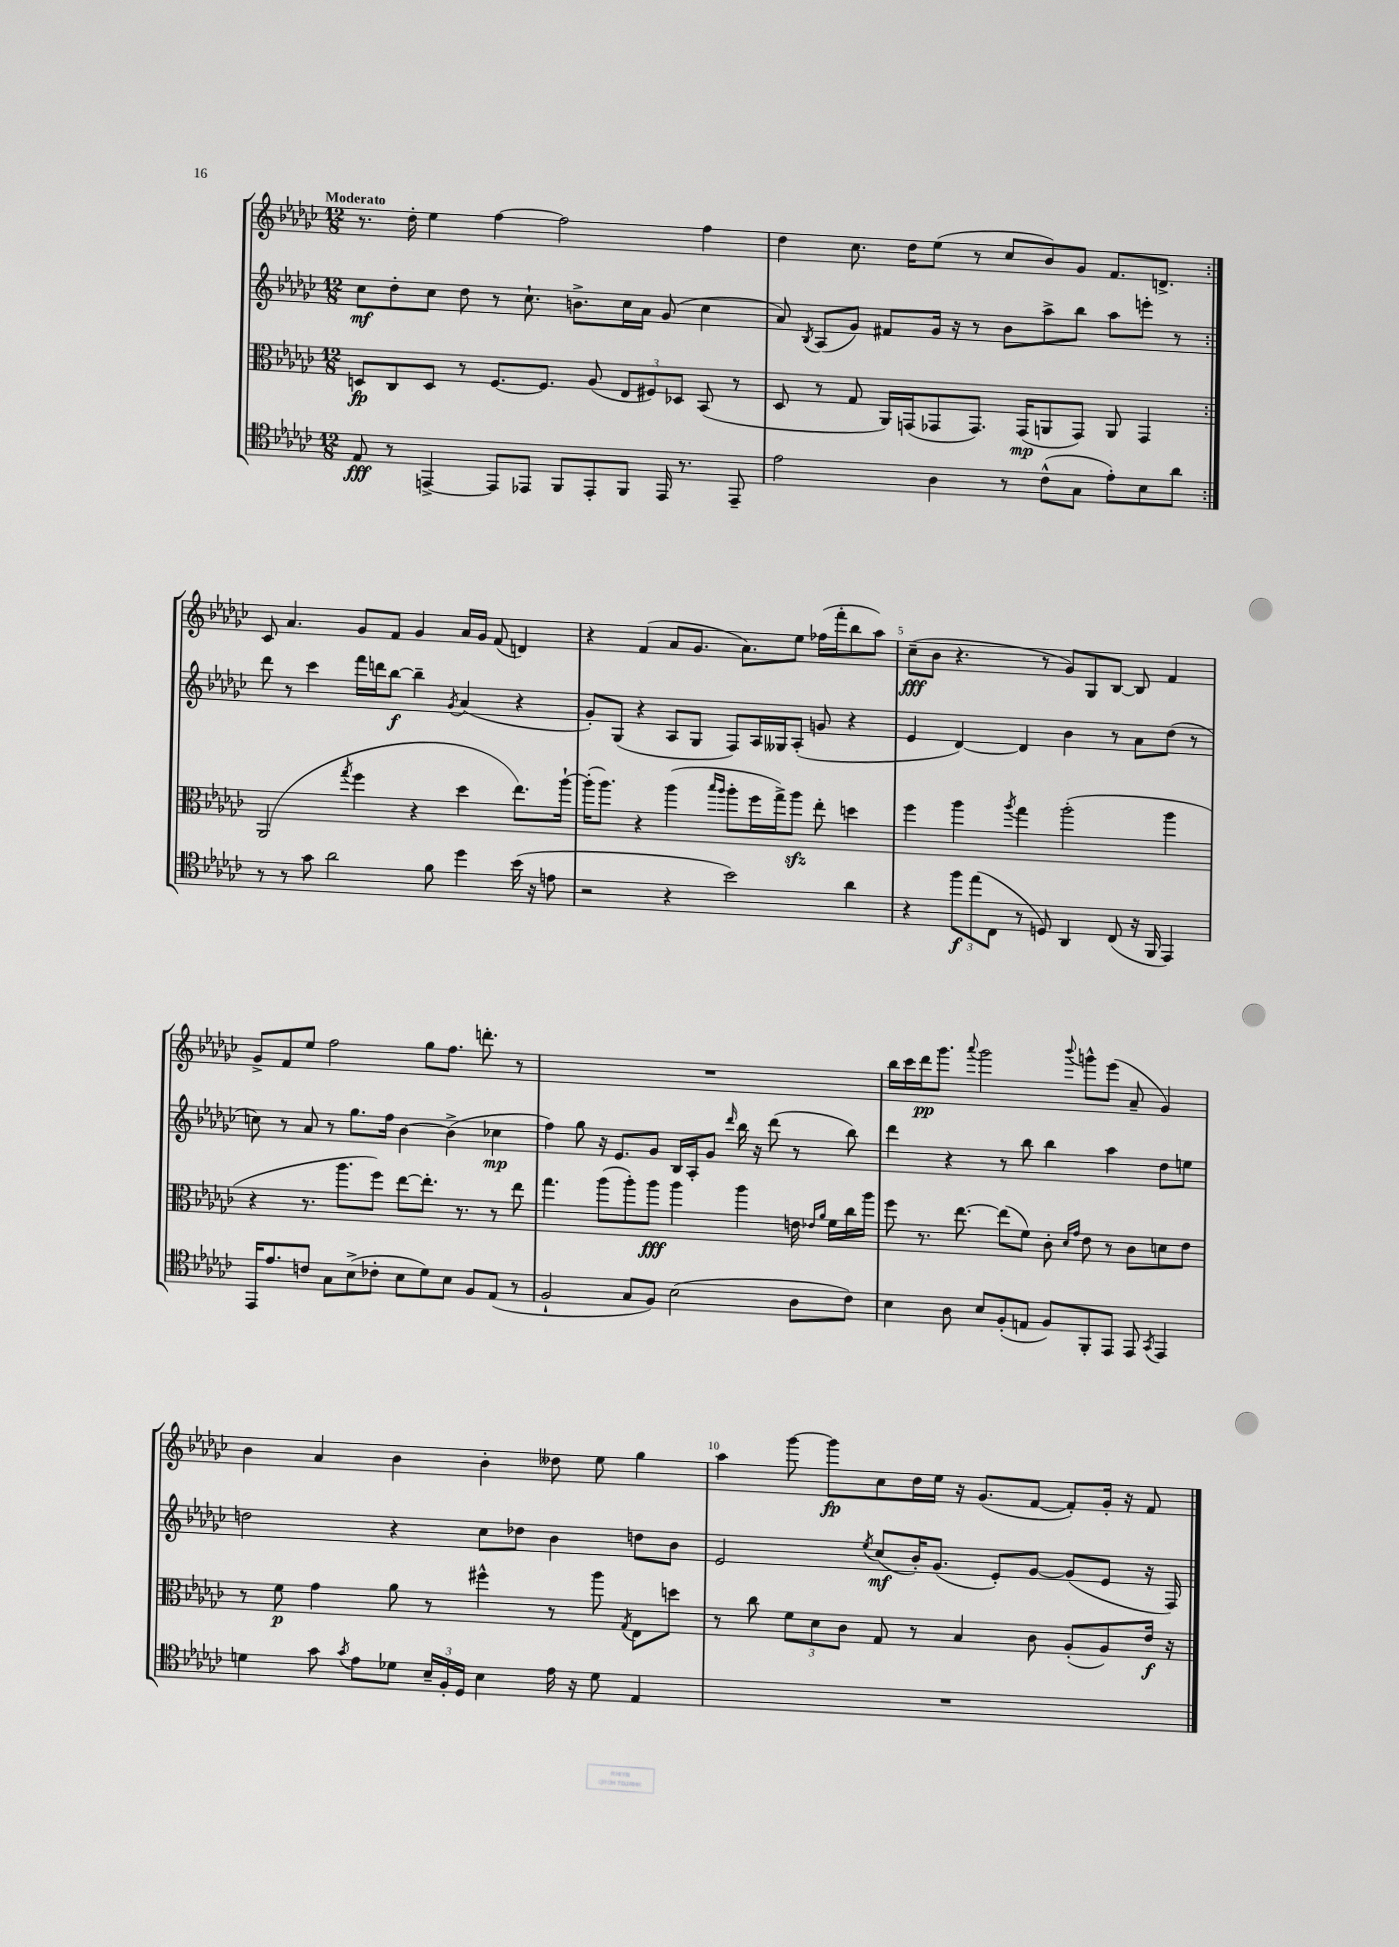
<<
\new StaffGroup <<
\new Staff = "s0" {
    \clef treble \key ges \major \numericTimeSignature \time 12/8 \tempo "Moderato"
    \autoBeamOff \repeat volta 2 { r8. des''16-. ees''4 f''4~ f''2 f''4 |
    des''4 ces''8. des''16[ ees''8]( r8 ces''8[ bes'8) ges'8] f'8.[ d'8.]-> | }
    ces'8 aes'4. ges'8[ f'8] ges'4 aes'16[ ges'16] f'8( d'4) |
    r4 f'4( aes'8[ ges'8.] aes'8.[) ees''8] fes''16[( f'''16-. bes''8 aes''8]) |
    ces''8[--\fff( bes'8] r4. r8 ges'8[) ges8 bes8]~ bes8 f'4 |
    ges'8[-> f'8 ees''8] f''2 ges''8[ f''8.] d'''8.-. r8 |
    R1. |
    bes''16[ ces'''16 des'''16\pp ges'''8.] \appoggiatura { aes'''8 } ges'''2 \appoggiatura { bes'''8 } g'''8[-^ ees'''8]( aes'8-- ges'4) |
    bes'4 aes'4 bes'4 bes'4-. deses''8 ees''8 ges''4 |
    aes''4 ges'''8~ ges'''8[\fp ces''8 des''16 ees''16] r16 ges'8.[( f'8]~ f'8[-.) ges'16]-. r16 f'8 \bar "|." |
}
\new Staff = "s1" {
    \clef treble \key ges \major \numericTimeSignature \time 12/8
    \autoBeamOff \repeat volta 2 { ces''8[\mf des''8-. ces''8] des''8 r8 ces''8.-! b'8.[-> ces''16 aes'16] ges'8( ces''4 |
    aes'8) \acciaccatura { bes8 } aes8[( ges'8]) fis'8[ ges'16] r16 r8 bes'8[ aes''8-> bes''8] aes''8[ e'''8]-. r8 | }
    des'''8 r8 ces'''4 f'''16[ d'''16 bes''8]~\f bes''4-- \acciaccatura { ges'8 } aes'4( r4 |
    ges'8[-.) ges8]( r4 aes8[ ges8] f8[) aes16 geses16 aes8]-.( g'8 r4 |
    ees'4 des'4~) des'4 bes'4 r8 aes'8[ des''8]( r8 |
    c''8) r8 aes'8 r8 ges''8.[ f''16] bes'4~ bes'4->( ces''4\mp |
    f''4) ges''8 r16 ees'8.[ ges'8] bes16[ aes16-. ges'8] \grace { des'''16 } bes''16 r16 des'''8( r8 bes''8) |
    des'''4 r4 r8 bes''8 bes''4 aes''4 des''8[ e''8] |
    d''2 r4 ces''8[ des''8] bes'4 d''8[ bes'8] |
    ees'2 \acciaccatura { ees''8 } ces''8[\mf( bes'16-.) ges'8.]( ees'8[-.) ges'8]~ ges'8[( ees'8] r16 f16) \bar "|." |
}
\new Staff = "s2" {
    \clef alto \key ges \major \numericTimeSignature \time 12/8
    \autoBeamOff \repeat volta 2 { d8[\fp ces8 d8] r8 f8.[~ f8.] aes8( \tuplet 3/2 { ees8[ fis8) des8] } bes,8( r8 |
    des8 r8 ges8 aes,16[) g,16( ges,8 ges,8.]) ges,16[\mp( a,8 ges,8]) a,8 ges,4 | }
    aes,2( \acciaccatura { ges''8 } f''4 r4 des''4 ees''8.[) aes''16]~-! |
    aes''16[-.( aes''8.]) r4 aes''4( \grace { bes''16[ aes''16] } aes''8[-. f''16 ges''16->) aes''8]\sfz ees''8-. d''4 |
    f''4 aes''4 \acciaccatura { aes''8 } ges''4 aes''2-.( aes''4 |
    r4 r8. aes''8.[ f''8]) ees''8[~ ees''8.]-. r8. r8 ees''8 |
    ges''4. aes''8[( aes''8-.) aes''8]\fff aes''4 aes''4 e'16 \grace { ees'16[ aes'16] } f'16[ ces''16 aes''16] |
    f''8 r8. ees''8.~ ees''8[( f'8]) ces'8-. \grace { des'16[ ges'16] } ees'8 r8 ces'8[ d'8 ees'8] |
    r8 f'8\p ges'4 aes'8 r8 fis''4-^ r8 aes''8 \acciaccatura { ges8 } ees8[ d''8] |
    r8 ces''8 \tuplet 3/2 { f'8[ des'8 ces'8] } ges8 r8 bes4 ces'8 aes8[-.( aes8) ees'16]\f r16 \bar "|." |
}
\new Staff = "s3" {
    \clef tenor \key ges \major \numericTimeSignature \time 12/8
    \autoBeamOff \repeat volta 2 { ees8\fff r8 e,4~-> e,8[ ees,8] f,8[ ees,8-. f,8] ees,16 r8. ees,8-- |
    ees'2 aes4 r8 ces'8[-^( ges8] ees'8[-.) bes8 aes'8] | }
    r8 r8 ges'8 aes'2 f'8 des''4 bes'16( r16 e'8 |
    r2 r4 bes'2) aes'4 |
    r4 \tuplet 3/2 { f''8[\f ees''8( ces8] } r8 d8) aes,4 ces8( r16 f,16 ees,4) |
    ees,16[ ees'8. c'8] ges8[ bes8->( ces'8]-. bes8[ des'8) bes8] f8[ ees8]( r8 |
    f2-! ges8[ f8]) bes2( aes8[ ces'8]) |
    bes4 aes8 bes8[ f8-.( e8] f8[) f,8-. ees,8] ees,8 \acciaccatura { ges,8 } ees,4 |
    d'4 ges'8 \acciaccatura { ges'8 } ees'8[ des'8] \tuplet 3/2 { bes16[-- f16-. des16] } bes4 ees'16 r16 des'8 ees4 |
    R1. \bar "|." |
}
>>
>>
\layout { \context { \Score \override BarNumber.break-visibility = ##(#f #t #t) barNumberVisibility = #(every-nth-bar-number-visible 5) } }
